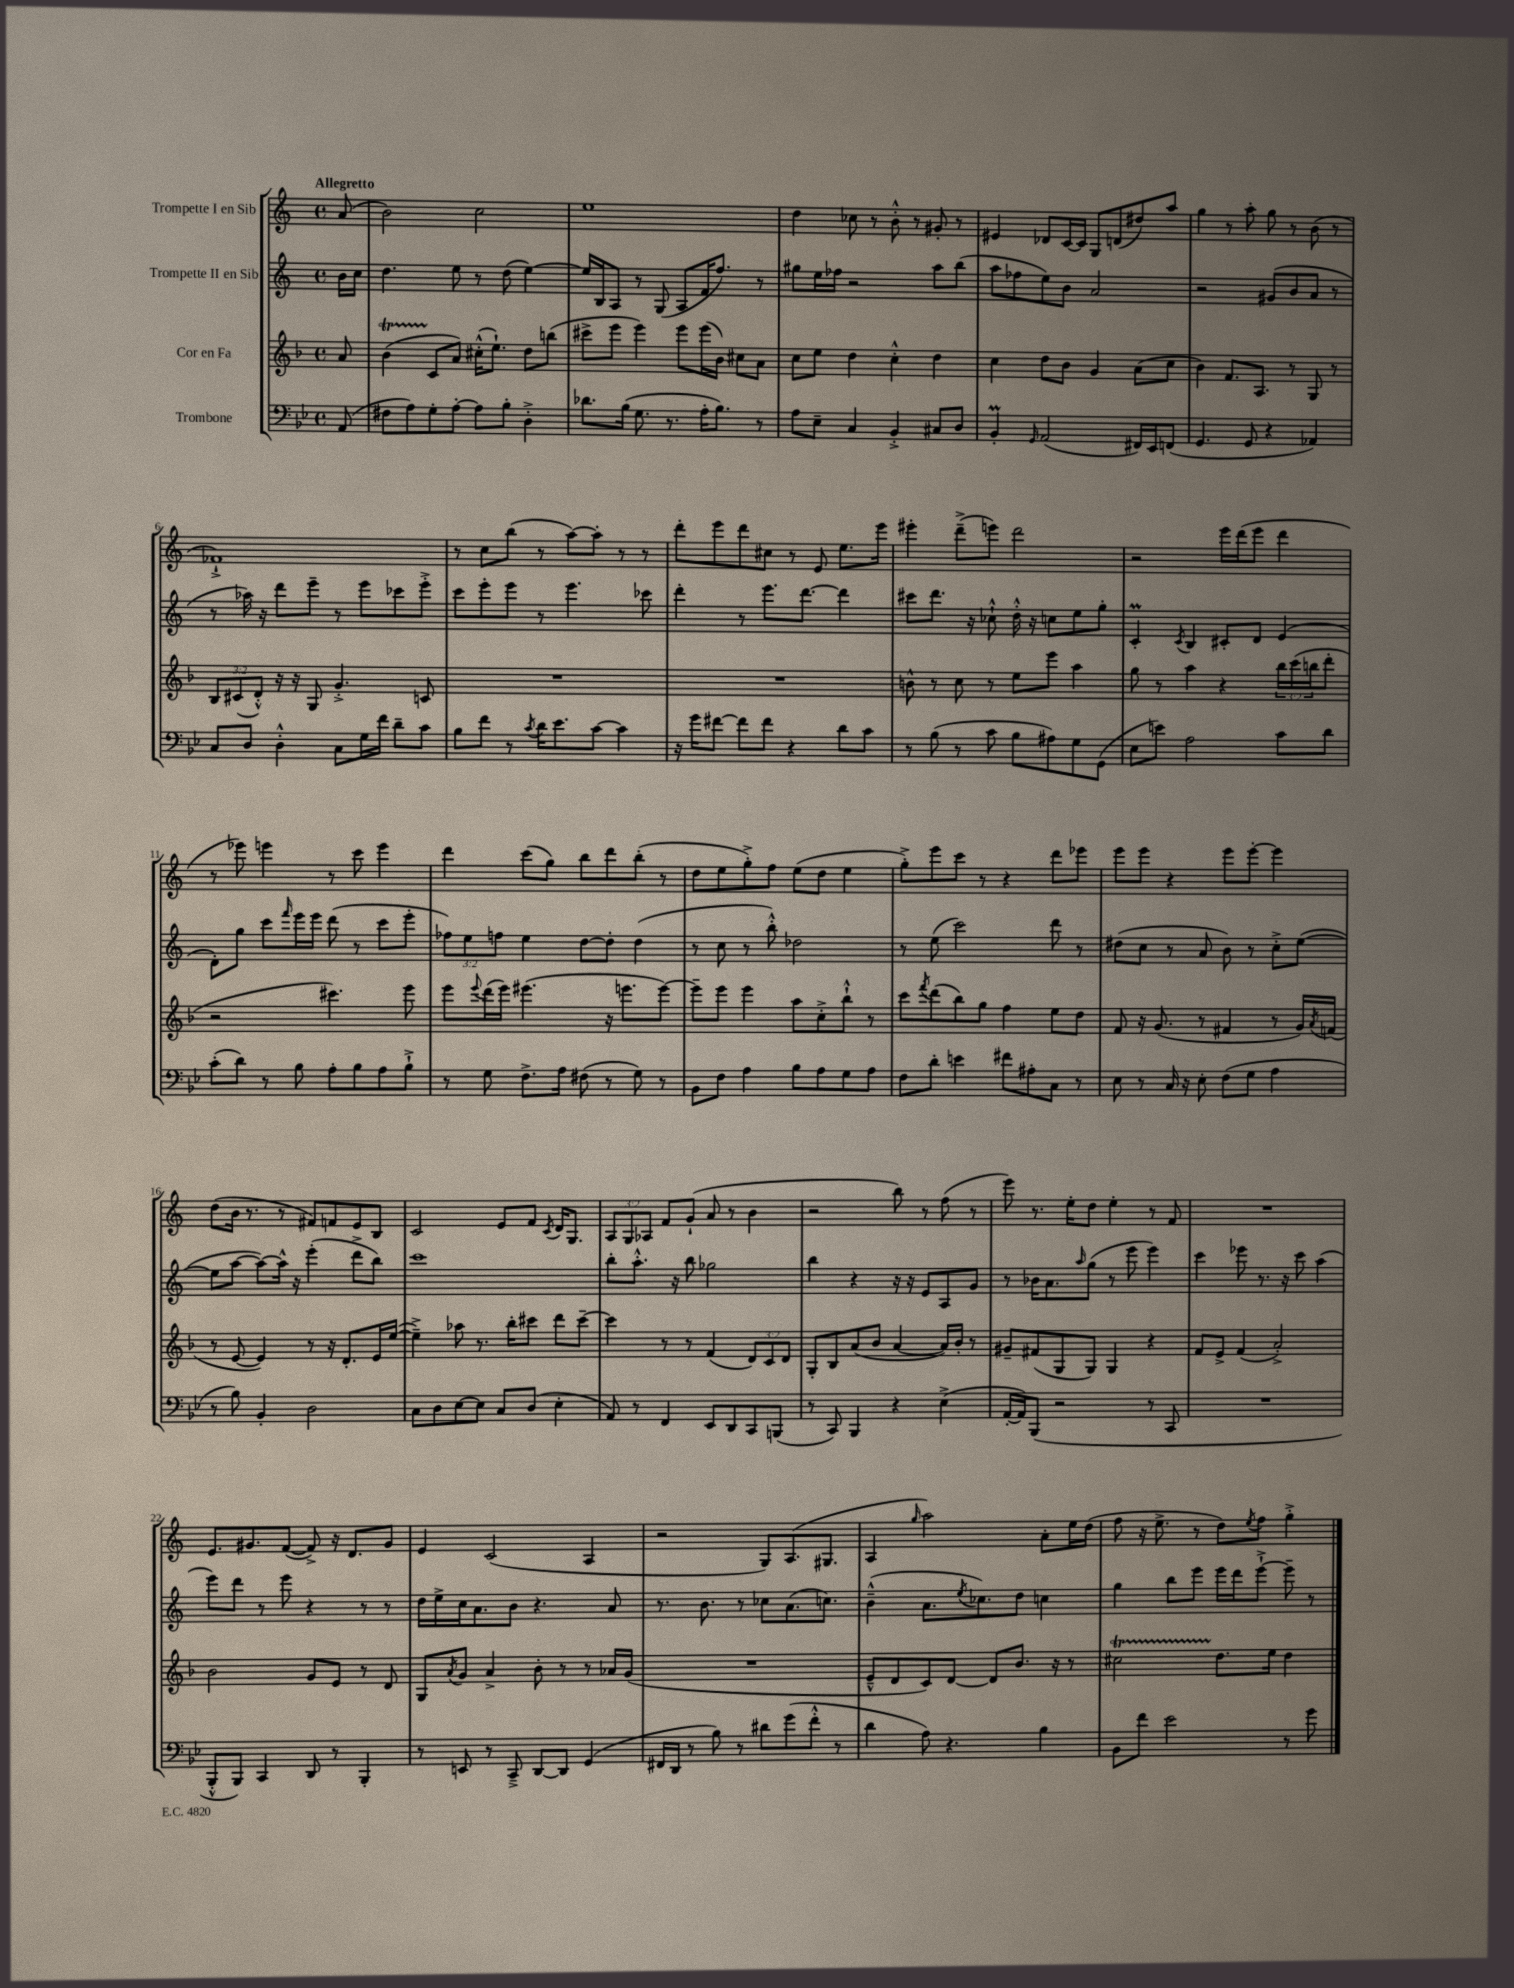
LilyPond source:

<<
\new StaffGroup <<
\new Staff = "s0" \with { instrumentName = "Trompette I en Sib" } {
    \clef treble \key c \major \defaultTimeSignature \time 4/4 \override Staff.TupletNumber.text = #tuplet-number::calc-fraction-text \partial 8 \tempo "Allegretto"
    a'8( |
    b'2) c''2 |
    e''1 |
    d''4 ces''8 r8 b'8-.-^ r8 gis'8-. r8 |
    eis'4 des'8 c'16~ c'16 g8 d'8( dis''8) a''8 |
    g''4 r8 a''8-. g''8 r8 b'8( r8 |
    fes'1-!->) |
    r8 c''8 b''8( r8 a''8~) a''8-. r8 r8 |
    d'''8-. e'''8 d'''8 cis''8 r8 e'8 e''8. e'''16 |
    eis'''4-. d'''8--->( e'''8) d'''2 |
    r2 e'''16 d'''16( e'''8 d'''4 |
    r8 ees'''8) e'''4 r8 c'''8 e'''4 |
    d'''4 c'''8( g''8) b''8 d'''8 b''8-.( r8 |
    d''8 e''8 g''8-.->) f''8 e''8( d''8 e''4 |
    g''8-.->) e'''8 c'''8 r8 r4 d'''8 ees'''8 |
    e'''8 e'''8 r4 e'''8 e'''8~-. e'''4 |
    d''8( b'16 r8. r8 fis'8) f'8 e'8 b8 |
    c'2 e'8 f'8 \acciaccatura { c'8 } d'16 g8. |
    \tuplet 3/2 { a8 g8 aes8 } f'8 g'8-!( a'8 r8 b'4 |
    r2 b''8) r8 f''8( r8 |
    e'''8) r8. e''16-. d''8 e''4-. r8 f'8 |
    R1 |
    e'8. gis'8. f'8~( f'8->) r16 d'8. gis'8 |
    e'4 c'2( a4 |
    r2 g8) a8.( gis8. |
    a4 \grace { g''16 } a''2) a'8-. e''16 d''16( |
    f''8 r16 e''8.-> r8 d''8) \acciaccatura { e''8 } f''8 g''4-.-> \bar "|." |
}
\new Staff = "s1" \with { instrumentName = "Trompette II en Sib" } {
    \clef treble \key c \major \defaultTimeSignature \time 4/4 \override Staff.TupletNumber.text = #tuplet-number::calc-fraction-text \partial 8
    b'16 c''16 |
    d''4. e''8 r8 d''8( e''4~) |
    e''16 b16 a8 r8 g8( a8 f'16 f''8.) r8 |
    gis''8 e''16 fes''16 r2 a''8 b''8( |
    a''8 fes''8 e''8) b'8 a'2 |
    r2 gis'8( b'8 a'8 r8 |
    r8 aes''16) r16 d'''8 e'''8-- r8 e'''8 ces'''8 e'''8-.-> |
    c'''8 e'''8-. e'''8 r8 e'''4. ces'''8 |
    d'''4-. r8 e'''8. d'''8.~ d'''4 |
    cis'''8 d'''8. r16 ces''8-!-^ d''16-.-^ r16 c''8 e''8 g''8-. |
    c'4-.\prall \acciaccatura { c'8 } b4 cis'8-. d'8 e'4( |
    d'8-.) g''8 c'''8 \grace { f'''16 } e'''16 e'''16 d'''8( r8 c'''8 e'''8-. |
    \tuplet 3/2 { fes''8) e''8 f''8 } e''4 d''8~ d''8-. d''4( |
    r8 c''8 r8 b''8-.-^) des''2 |
    r8 e''8( c'''2) d'''8 r8 |
    dis''8( c''8 r8 a'8 b'8) r8 c''8-.-> e''8~( |
    e''8 a''8~ a''8~) a''16-^ r16 e'''4-.( d'''8-> b''8) |
    c'''1 |
    b''8-. a''8.-.-^ r16 b''8 ges''2 |
    b''4 r4 r16 r16 e'8 a8 g'8 |
    r8 bes'16 a'8. \grace { a''16 } g''8( r8 e'''8 e'''4) |
    c'''4 ees'''8 r8. r16 c'''8 a''4( |
    e'''8) d'''8 r8 e'''8 r4 r8 r8 |
    d''16 e''16-> c''16 a'8. b'8 r4. a'8 |
    r8. b'8. r8 ces''8 a'8.( c''8.) |
    b'4---^( a'8. \acciaccatura { e''8 } ces''8.) d''8 c''4 |
    g''4 b''8 e'''8 e'''16 d'''16 e'''8~-!-> e'''8-- r8 \bar "|." |
}
\new Staff = "s2" \with { instrumentName = "Cor en Fa" } {
    \clef treble \key f \major \defaultTimeSignature \time 4/4 \override Staff.TupletNumber.text = #tuplet-number::calc-fraction-text \partial 8
    a'8 |
    bes'4\startTrillSpan( c'8\stopTrillSpan a'8) cis''16-.-^( e''8.-!) d''8 b''8( |
    cis'''8-> e'''8 e'''4) e'''8 e'''16( bes'16) cis''8 a'8 |
    c''8 e''8 d''4 c''4-.-^ d''4 |
    c''4 d''8 bes'8 g'4 a'8( c''8 |
    bes'4) f'8. a8. r8 g8 r8 |
    \tuplet 3/2 { bes8 cis'8( d'8-.-^) } r16 r16 g8 g'4.-.-> c'8 |
    R1 |
    R1 |
    b'8-^ r8 c''8 r8 e''8 e'''8 a''4 |
    g''8 r8 a''4 r4 \tuplet 3/2 { bes''16 c'''16( b''16 } d'''8-. |
    r2 cis'''4.) e'''8 |
    e'''8 \appoggiatura { e'''8 } d'''16( e'''16) eis'''4.( r16 e'''8. e'''8~) |
    e'''8-- e'''8 e'''4 a''8 c''8-.-> bes''8-!-^ r8 |
    c'''8 \acciaccatura { f'''8 } d'''8( bes''8) g''8 f''4 e''8 d''8 |
    f'8 r16 g'8.( r8 fis'4 r8 g'16) \acciaccatura { a'8 } f'16( |
    r8 e'8~ e'4) r8 r16 d'8.-. e'16 e''16~( |
    e''4--->) aes''8 r8. bes''16-. cis'''8 d'''8 cis'''8~-- |
    cis'''4 r8 r8 f'4( \tuplet 3/2 { d'8) c'8 d'8 } |
    g8-. bes8 a'8( bes'8 a'4~ a'16) bes'16-. r8 |
    gis'8-- fis'8( g8 g8) g4 r4 |
    f'8 e'8-> f'4( a'2-.->) |
    bes'2 g'8 e'8 r8 d'8 |
    g8 \acciaccatura { a'8 } g'8 a'4-> bes'8-. r8 r8 aes'16 g'16( |
    R1 |
    e'8---^ d'8 c'8) d'8~ d'8 bes'8. r16 r8 |
    cis''2\startTrillSpan d''8.\stopTrillSpan e''16 d''4 \bar "|." |
}
\new Staff = "s3" \with { instrumentName = "Trombone" } {
    \clef bass \key bes \major \defaultTimeSignature \time 4/4 \partial 8
    a,8( |
    fis8 a8) g8-. a8~-. a8 bes8-. d4-.-> |
    des'8. bes16( g8. r8. a16-. bes8.) r8 |
    a8 ees8-- c4 bes,4-.-> cis8 d8 |
    bes,4-.\prall \grace { g,16 } a,2( fis,16) ees,16 f,8( |
    g,4. g,8 r4 aes,4) |
    c8 d8 d4-.-^ c8 g16 f'16 d'8-- c'8 |
    bes8 f'8 r8 \acciaccatura { c'8 } d'16 ees'8. c'8~ c'4 |
    r16 g'16 fis'8~ fis'8 fis'8 r4 d'8 c'8 |
    r8 bes8( r8 c'8 bes8 ais8) g8 g,8( |
    ees8 e'8) a2 c'8 d'8 |
    c'8-.( d'8) r8 bes8 a8-. bes8 a8 bes8-!-> |
    r8 g8 f8.-> a16 fis8( r8 g8) r8 |
    bes,8 f8 a4 bes8 a8 g8 a8 |
    f8 d'8-. e'4 fis'8 ais8-. c8 r8 |
    ees8 r8 c16 r16 ees8-. f8( g8 a4 |
    r8 bes8) bes,4-. d2 |
    c8 d8 ees8~ ees8 c8 d8( ees4-. |
    a,8) r8 f,4 ees,8 d,8 c,8 b,,8( |
    r8 c,8) bes,,4 r4 ees4->( |
    a,16~-. a,16) bes,,8( r2 r8 c,8 |
    R1 |
    bes,,8-.-^ bes,,8) c,4 d,8 r8 bes,,4-. |
    r8 e,8 r8 c,8---> d,8~ d,8 g,4( |
    fis,16 d,16 r8 bes8) r8 dis'8 g'8( f'8-.-^ r8 |
    d'4 a8) r4. bes4 |
    bes,8 f'8 ees'2 r8 g'8 \bar "|." |
}
>>
>>
